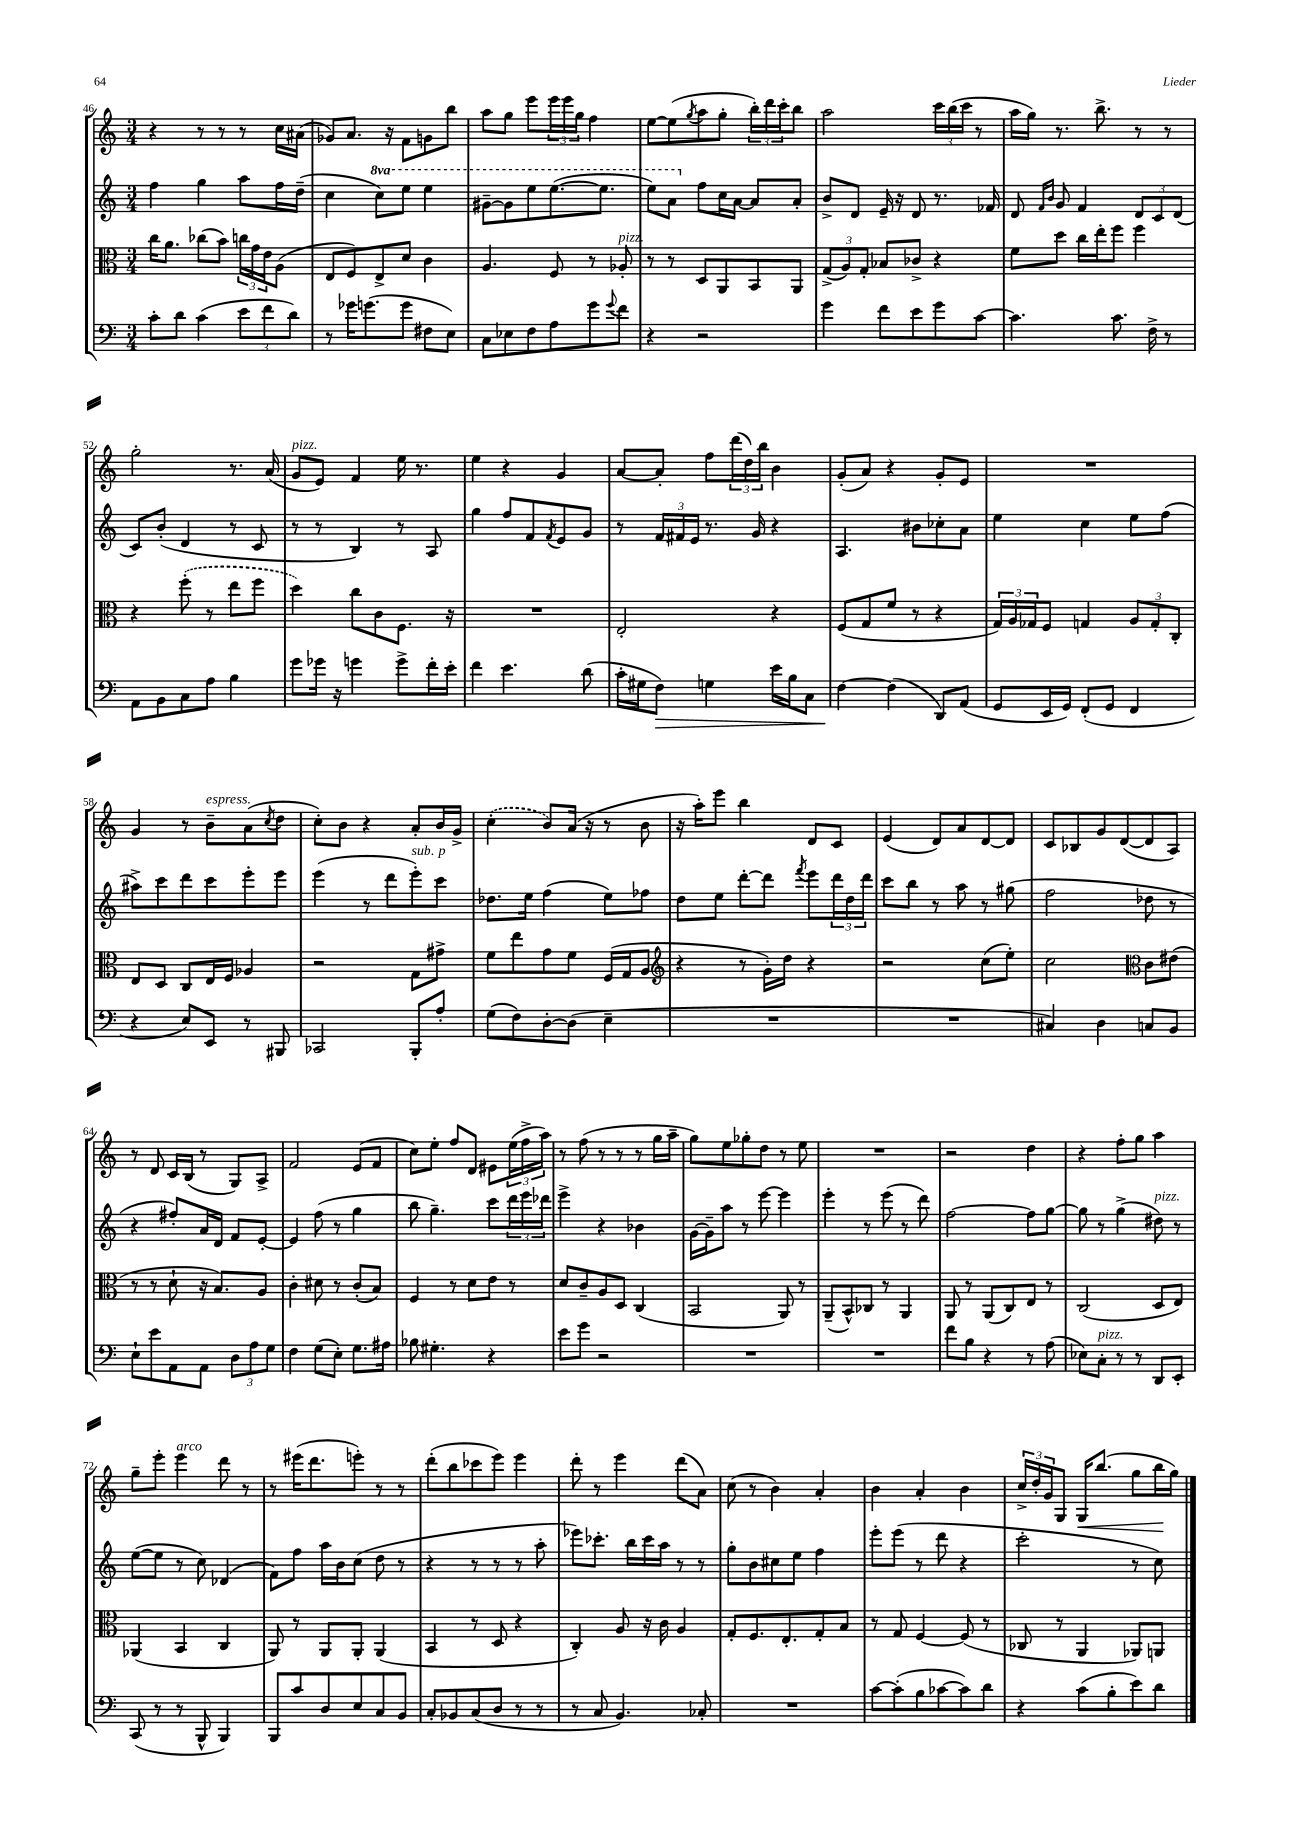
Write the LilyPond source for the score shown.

<<
\new StaffGroup <<
\new Staff = "s0" {
    \clef treble \key c \major \numericTimeSignature \time 3/4
    r4 r8 r8 r8 c''16 ais'16( |
    ges'8) a'8. r16 f'8 g'8 b''8 |
    a''8 g''8 e'''8 \tuplet 3/2 { e'''16 e'''16 g''16 } f''4 |
    e''8~ e''8( \acciaccatura { g''8 } a''8 g''8-. \tuplet 3/2 { b''16-.) d'''16 c'''16-. } b''8 |
    a''2 \tuplet 3/2 { c'''16 b''16( c'''16 } r8 |
    a''16 g''16) r8. b''8.-> r8 r8 |
    g''2-. r8. a'16( |
    g'8^\markup { \italic "pizz." } e'8) f'4 e''16 r8. |
    e''4 r4 g'4 |
    a'8~ a'8-. f''8 \tuplet 3/2 { d'''16( d''16) b''16 } b'4 |
    g'8-.( a'8) r4 g'8-. e'8 |
    R2. |
    g'4 r8 b'8--^\markup { \italic "espress." } a'8( \acciaccatura { c''8 } d''8 |
    c''8-.) b'8 r4 a'8-. b'16 g'16-> |
    \once \slurDashed c''4-.( b'8) a'16( r16 r8 b'8 |
    r16 a''16-.) e'''8 b''4 d'8 c'8 |
    e'4( d'8) a'8 d'8~ d'8 |
    c'8 bes8 g'8 d'8~( d'8 a8) |
    r8 d'8 c'16 b16( r8 g8) a8-> |
    f'2 e'8( f'8 |
    c''8) e''8-. f''8 d'8 eis'8 \tuplet 3/2 { e''16( f''16-> a''16) } |
    r8 f''8( r8 r8 r8 g''16 a''16-- |
    g''8) e''8 ges''8-. d''8 r8 e''8 |
    R2. |
    r2 d''4 |
    r4 f''8-. g''8 a''4 |
    g''8-- e'''8-. e'''4^\markup { \italic "arco" } d'''8 r8 |
    r8 eis'''16( d'''8. e'''8-.) r8 r8 |
    d'''8-.( b''8 ces'''8 e'''8) e'''4 |
    d'''8-. r8 e'''4 d'''8( a'8) |
    c''8( r8 b'4) a'4-. |
    b'4 a'4-. b'4 |
    \tuplet 3/2 { c''16-> d''16-. g'16 } g8 g16\< b''8.( g''8 b''16\! g''16) \bar "|." |
}
\new Staff = "s1" {
    \clef treble \key c \major \numericTimeSignature \time 3/4 \set Staff.ottavationMarkups = #ottavation-simple-ordinals
    f''4 g''4 a''8 f''16 d''16--( |
    c''4 \ottava #1 c'''8) e'''8 e'''4 |
    gis''8~-- gis''8 e'''8 e'''8.~( e'''8. |
    e'''8) a''8 \ottava #0 f''8 c''16 a'16~ a'8 a'8-. |
    b'8-> d'8 e'16-- r16 d'8 r8. fes'16 |
    d'8 \grace { f'16 b'16 } g'8 f'4 \tuplet 3/2 { d'8 c'8 d'8( } |
    c'8) b'8-.( d'4 r8 c'8 |
    r8 r8 b4) r8 a8 |
    g''4 f''8 f'8 \acciaccatura { f'8 } e'8 g'8 |
    r8 \tuplet 3/2 { f'16 fis'16 e'16 } r8. g'16 r4 |
    a4. bis'8 ces''8-. a'8 |
    e''4 c''4 e''8 f''8( |
    ais''8->) c'''8 d'''8 c'''8 e'''8-. e'''8 |
    e'''4( r8 d'''8 e'''8-.^\markup { \italic "sub. p" }) c'''8 |
    des''8. e''16 f''4( e''8) fes''8 |
    d''8 e''8 d'''8~-. d'''8 \acciaccatura { f'''8 } e'''8 \tuplet 3/2 { d'''16 d''16 d'''16 } |
    c'''8 b''8 r8 a''8 r8 gis''8( |
    f''2 des''8 r8 |
    r4 fis''8-.) a'16 d'16 f'8 e'8~-. |
    e'4 f''8( r8 g''4 |
    b''8 g''4.--) c'''8 \tuplet 3/2 { d'''16 e'''16 des'''16 } |
    e'''4-> r4 bes'4 |
    g'16~ g'16-- a''8 r8 e'''8~ e'''4 |
    e'''4-. r8 e'''8( r8 d'''8) |
    f''2~ f''8 g''8~ |
    g''8 r8 g''4->( dis''8^\markup { \italic "pizz." }) r8 |
    e''8~( e''8 r8 c''8) des'4( |
    f'8) f''8 a''16 b'16 c''8( d''8 r8 |
    r4 r8 r8 r8 a''8-. |
    ees'''8) ces'''8.-. b''16 ces'''16 a''16 r8 r8 |
    g''8-. b'8 cis''8 e''8 f''4 |
    e'''8-. e'''8( r8 d'''8 r4 |
    c'''2-. r8 c''8) \bar "|." |
}
\new Staff = "s2" {
    \clef alto \key c \major \numericTimeSignature \time 3/4
    c''16 a'8. ces''8( b'8) \tuplet 3/2 { c''16 g'16 e'16 } a8( |
    e8 f8) e8-> d'8 c'4 |
    a4. f8 r8 aes8-.^\markup { \italic "pizz." } |
    r8 r8 d8 a,8 b,8 a,8 |
    \tuplet 3/2 { g8->( a8) g8-. } bes8 ces'8-> r4 |
    f'8 d''8 c''16 e''16-. f''8 f''4 |
    r4 \once \slurDashed f''8-.( r8 e''8 f''8 |
    d''4) c''8 c'8 f8. r16 |
    R2. |
    e2-. r4 |
    f8( g8 f'8 r8 r4 |
    \tuplet 3/2 { g16) a16 ges16 } f8 g4 \tuplet 3/2 { a8 g8-. c8-. } |
    e8 d8 c8 e16 f16 aes4 |
    r2 g8 gis'8-> |
    f'8 e''8 g'8 f'8 f16( g16 a8 |
    \clef treble r4 r8 g'16-.) d''16 r4 |
    r2 c''8( e''8-.) |
    c''2 \clef alto c'8 eis'8( |
    r8 r8 d'8-! r16 b8.) a8 |
    c'4-. dis'8 r8 c'8-.( b8) |
    f4 r8 d'8 e'8 r8 |
    d'8 c'8-- a8 d8 c4( |
    b,2 a,8) r8 |
    a,8--( b,8-^) ces8 r8 a,4 |
    a,8 r8 a,8( c8) e8 r8 |
    c2( d8 e8) |
    aes,4( b,4 c4 |
    a,8) r8 a,8 a,8-. a,4( |
    b,4 r8 d8 r4 |
    c4-.) a8 r16 c'16 a4 |
    g8-. f8. e8.-. g8-. b8 |
    r8 g8 f4~ f8( r8 |
    ces8 r8 a,4 aes,8) a,8 \bar "|." |
}
\new Staff = "s3" {
    \clef bass \key c \major \numericTimeSignature \time 3/4
    c'8-. d'8 c'4( \tuplet 3/2 { e'8 f'8 d'8) } |
    r8 ges'16 g'8.( g'8 fis8 e8) |
    c8 ees8 f8 a8 g'8 \appoggiatura { g'8 } f'8 |
    r4 r2 |
    g'4 f'8 e'8 g'8 c'8~ |
    c'4. c'8. f16-> r8 |
    a,8 b,8 c8 a8 b4 |
    g'8 ges'16 r16 g'4 g'8-> f'16-. e'16-. |
    f'4 e'4. d'8( |
    c'16-. gis16 f8\>) g4 e'16 b16 c8 |
    f4~\! f4( d,8) a,8( |
    g,8 e,16 g,16) f,8-.( g,8 f,4 |
    r4 e8) e,8 r8 bis,,8 |
    ces,2 b,,8-. a8-. |
    g8( f8) d8~-. d8( e4-- |
    R2. |
    R2. |
    cis4) d4 c8 b,8 |
    e8-! e'8 a,8 a,8 \tuplet 3/2 { d8 a8 g8 } |
    f4 g8( e8-.) g8. ais16 |
    bes8 gis4.-. r4 |
    e'8 g'8 r2 |
    R2. |
    R2. |
    f'8 b8 r4 r8 a8( |
    ees8) c8-.^\markup { \italic "pizz." } r8 r8 d,8 e,8-. |
    c,8( r8 r8 b,,8-^ b,,4) |
    b,,8 c'8 d8 e8 c8 b,8 |
    c8-. bes,8 c8( d8 r8 r8 |
    r8 c8 b,4.) ces8-. |
    R2. |
    c'8~ c'8-.( b8 ces'8~ ces'8) d'8 |
    r4 c'8( b8-. e'8) d'8 \bar "|." |
}
>>
>>
\layout { \context { \Score currentBarNumber = #46 } }
